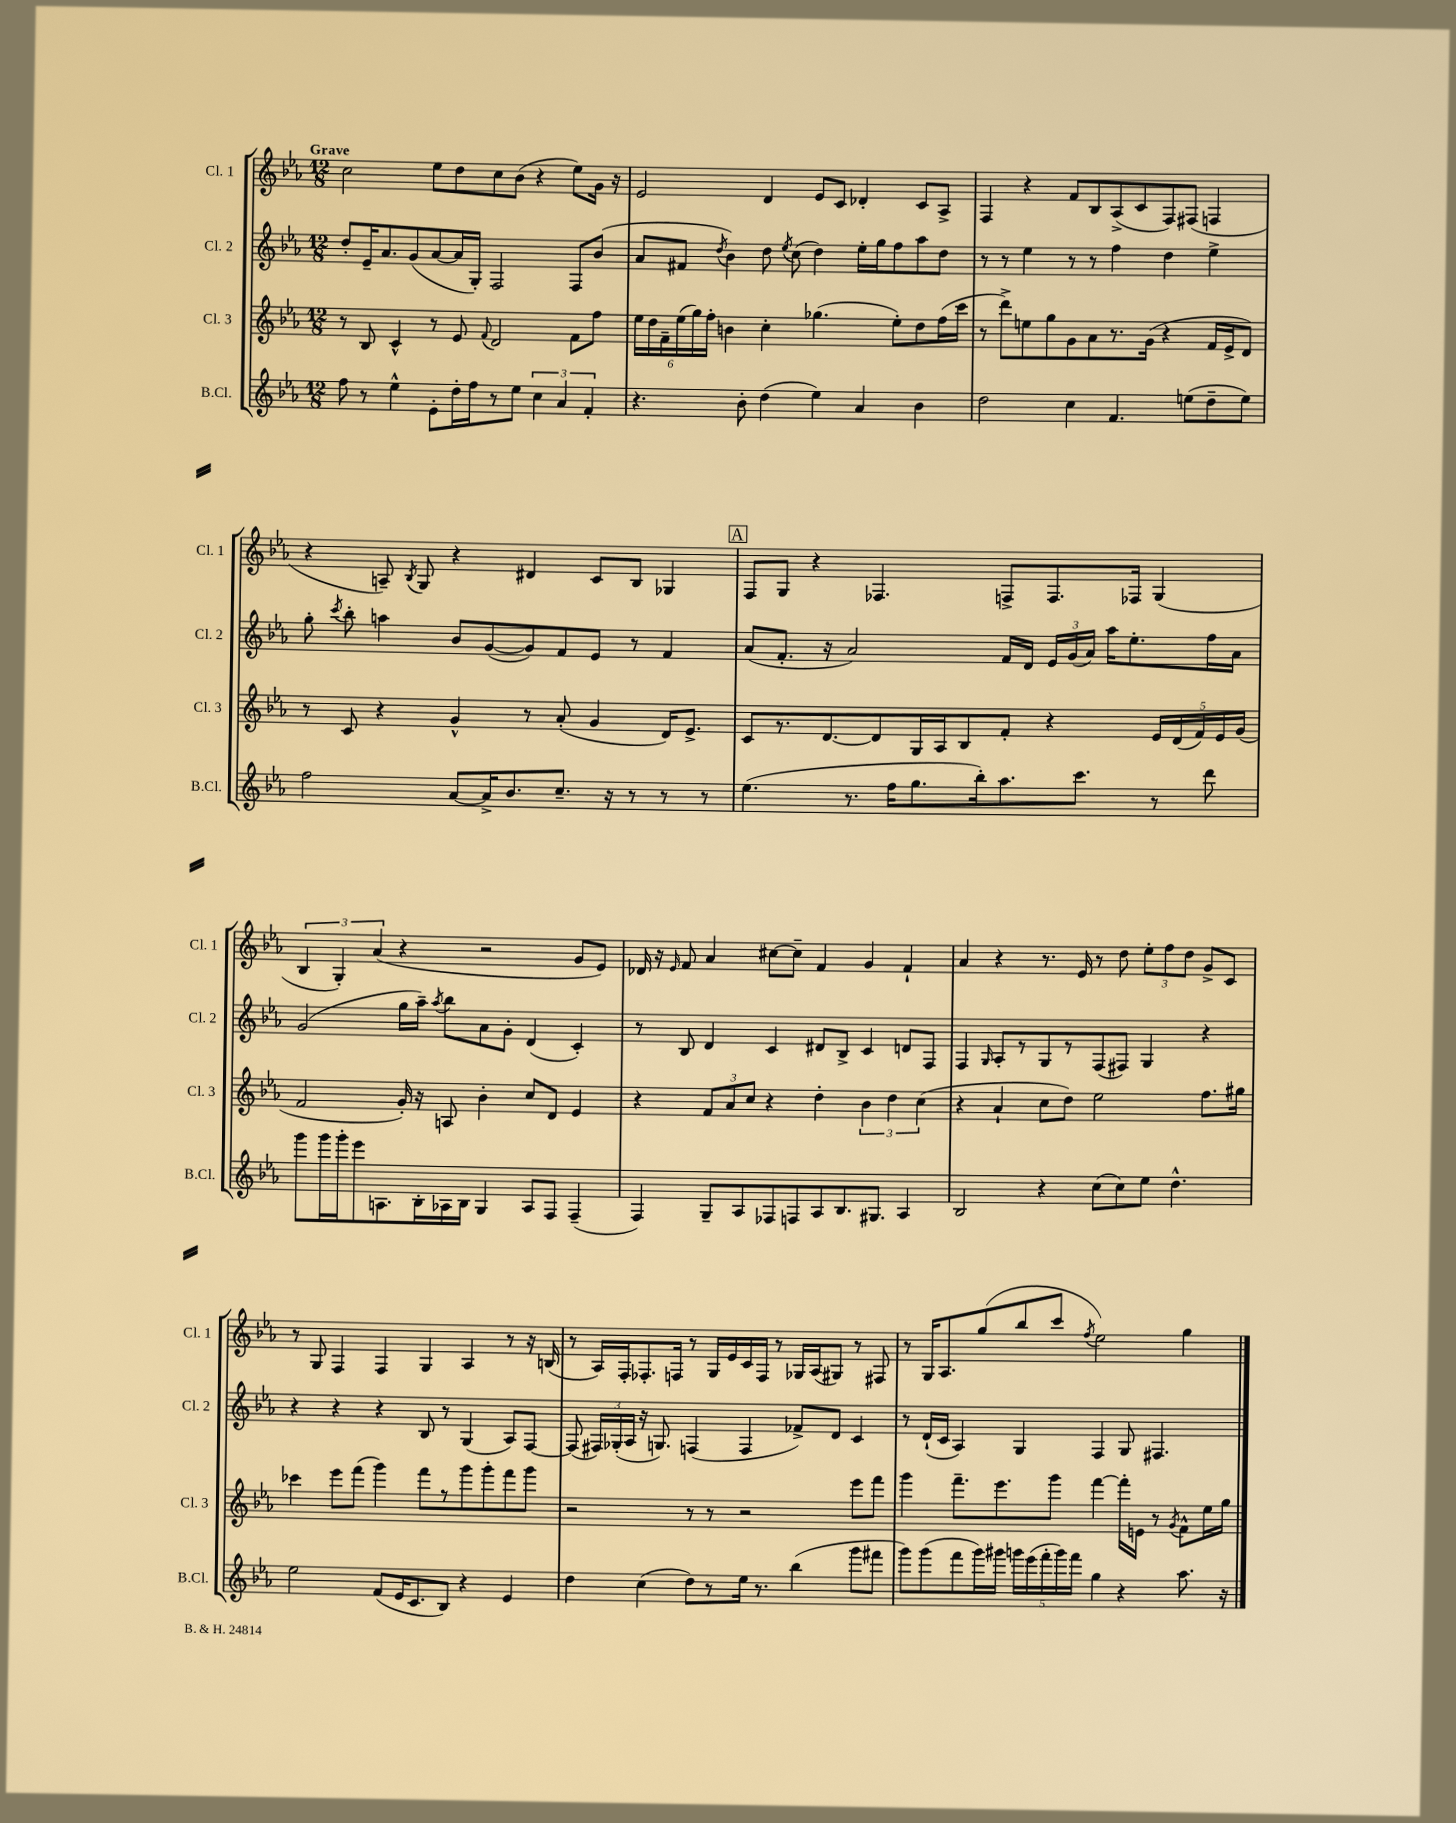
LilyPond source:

<<
\new StaffGroup <<
\new Staff = "s0" \with { instrumentName = "Cl. 1" shortInstrumentName = "Cl. 1" } {
    \clef treble \key ees \major \numericTimeSignature \time 12/8 \tempo "Grave"
    \autoBeamOff c''2 ees''8[ d''8 c''8 bes'8]( r4 ees''8[) g'16] r16 |
    ees'2 d'4 ees'8[ c'8] des'4-. c'8[ aes8]-> |
    f4 r4 f'8[ bes8 aes8->( c'8 f8) fis8]( f4 |
    r4 a8--) \acciaccatura { bes8 } g8 r4 dis'4 c'8[ bes8] ges4 |
    \mark \markup { \box "A" } f8[ g8] r4 fes4. f8[-> f8. fes16] g4( |
    \tuplet 3/2 { bes4 g4-.) aes'4( } r4 r2 g'8[ ees'8]) |
    des'16 r16 \grace { ees'16 } f'8 aes'4 cis''8[~ cis''8]-- f'4 g'4 f'4-! |
    aes'4 r4 r8. ees'16 r8 d''8 \tuplet 3/2 { ees''8[-. f''8 d''8] } g'8[-> c'8] |
    r8 g8 f4 f4 g4 aes4 r8 r16 b16( |
    r8 aes16[) f16-. fes8.-. f16] r8 g16[ ees'16 c'16 f16] r8 ges16[ aes16( gis8]) r8 fis8 |
    r8 g16[ aes8. g''8( bes''8 c'''8] \acciaccatura { f''8 } ees''2) g''4 \bar "|." |
}
\new Staff = "s1" \with { instrumentName = "Cl. 2" shortInstrumentName = "Cl. 2" } {
    \clef treble \key ees \major \numericTimeSignature \time 12/8
    \autoBeamOff d''8[-. ees'16-- aes'8. g'8( aes'8~ aes'16 g16]-.) f2 f8[ bes'8]( |
    aes'8[ fis'8] \acciaccatura { d''8 } bes'4) d''8 \acciaccatura { ees''8 } c''8( d''4) ees''16[-. g''16 f''8 aes''8 d''8] |
    r8 r8 ees''4 r8 r8 f''4 d''4 ees''4-> |
    g''8-. \acciaccatura { c'''8 } bes''8-. a''4 bes'8[ g'8~( g'8) f'8 ees'8] r8 f'4 |
    \mark \markup { \box "A" } aes'8[( f'8.]-. r16 aes'2) f'16[ d'16] \tuplet 3/2 { ees'16[ g'16( aes'16]) } aes''16[ ees''8.-. f''16 aes'16] |
    g'2( g''16[ aes''16]--) \acciaccatura { aes''8 } bes''8[ aes'8 g'8]-. d'4( c'4-.) |
    r8 bes8 d'4 c'4 dis'8[ bes8]-> c'4 d'8[ f8] |
    f4 \grace { g16 } aes8[-. r8 g8 r8 f8( fis8]) g4 r4 |
    r4 r4 r4 bes8 r8 g4( aes8[) f8]~ |
    f8( \tuplet 3/2 { fis16[) ges16-.( aes16] } r16 g8.) f4( f4 fes'8[->) d'8] c'4 |
    r8 d'16[-!( c'16] aes4) g4 f4 g8 fis4. \bar "|." |
}
\new Staff = "s2" \with { instrumentName = "Cl. 3" shortInstrumentName = "Cl. 3" } {
    \clef treble \key ees \major \numericTimeSignature \time 12/8
    \autoBeamOff r8 bes8 c'4-^ r8 ees'8 \appoggiatura { f'8 } d'2 f'8[ f''8] |
    \tuplet 6/4 { ees''16[ d''16 f'16-- ees''16( g''16) f''16]-. } b'4 c''4-. ges''4.( ees''8[-.) d''8 f''16( c'''16] |
    r8 d'''8[->) e''8 g''8 g'8 aes'8 r8. g'16]( r4 f'16[ ees'16-> d'8]) |
    r8 c'8 r4 g'4-^ r8 aes'8-.( g'4 d'16[) ees'8.]-> |
    \mark \markup { \box "A" } c'8[ r8. d'8.~ d'8 g16 aes16 bes8 f'8]-. r4 \tuplet 5/4 { ees'16[ d'16( f'16) ees'16 g'16]( } |
    f'2 g'16-.) r16 a8 bes'4-. c''8[ d'8] ees'4 |
    r4 \tuplet 3/2 { f'8[ aes'8 c''8] } r4 d''4-. \tuplet 3/2 { bes'4 d''4 c''4( } |
    r4 aes'4-! c''8[ d''8]) ees''2 f''8.[ gis''16] |
    ces'''4 ees'''8[ f'''8]( g'''4) f'''8[ r8 g'''8 g'''8-. f'''8 g'''8] |
    r2 r8 r8 r2 ees'''8[ f'''8] |
    g'''4 f'''8.[-- ees'''8. g'''8] f'''4~ f'''16[-. e'16] r8 \acciaccatura { g'8 } f'8[-^ ees''16 g''16] \bar "|." |
}
\new Staff = "s3" \with { instrumentName = "B.Cl." shortInstrumentName = "B.Cl." } {
    \clef treble \key ees \major \numericTimeSignature \time 12/8
    \autoBeamOff f''8 r8 ees''4-^ ees'8[-. d''16-. f''16 r8 ees''8] \tuplet 3/2 { c''4 aes'4 f'4-. } |
    r4. bes'8-. d''4( ees''4) aes'4 bes'4 |
    d''2 c''4 f'4. e''8[( d''8-- e''8]) |
    f''2 aes'8[~ aes'16-> bes'8. c''8.]-- r16 r8 r8 r8 |
    \mark \markup { \box "A" } ees''4.( r8. f''16[ g''8. bes''16-.) aes''8. c'''8.] r8 d'''8 |
    g'''8[ g'''16 g'''16-. ees'''8 a8. bes16-. aes16 bes16] g4 aes8[ f8] f4--( |
    f4) g8[-- aes8 fes8 f8 aes8 bes8. gis8.] aes4 |
    bes2 r4 c''8[( c''8) ees''8] d''4.-^ |
    ees''2 f'8[( ees'16 c'8. bes8]) r4 ees'4 |
    d''4 c''4( d''8[) r8 ees''16] r8. bes''4( g'''8[ fis'''8] |
    g'''8[) g'''8( f'''8 g'''16) gis'''16] \tuplet 5/4 { g'''16[ ees'''16( f'''16-. g'''16) f'''16] } g''4 r4 aes''8. r16 \bar "|." |
}
>>
>>
\layout { \context { \Score \remove "Bar_number_engraver" } }
